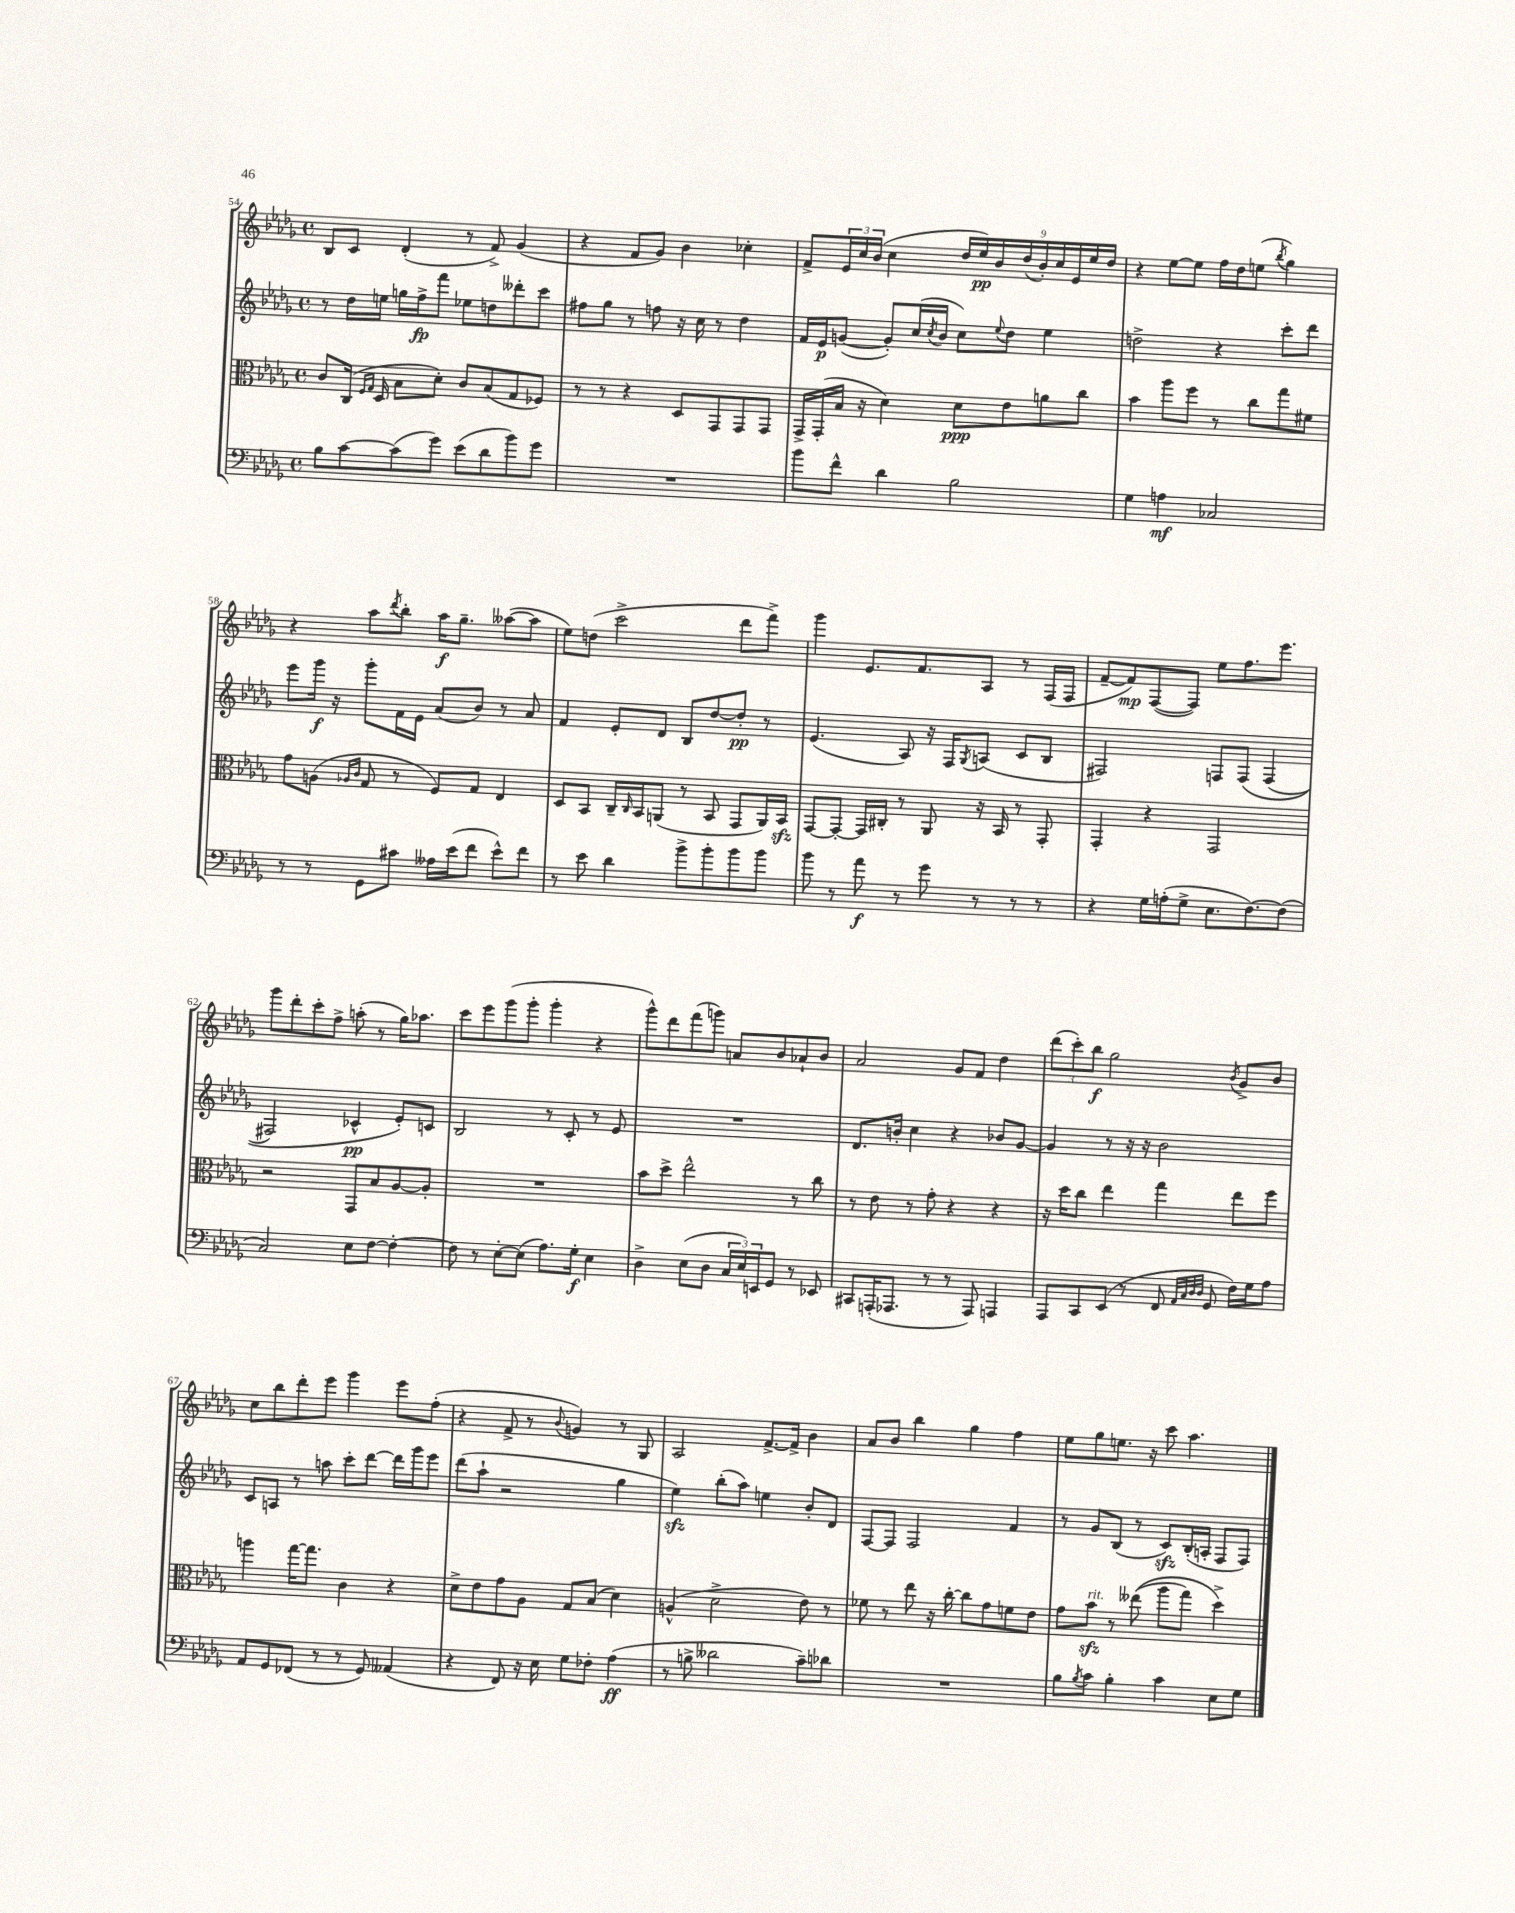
<<
\new StaffGroup <<
\new Staff = "s0" {
    \clef treble \key des \major \defaultTimeSignature \time 4/4
    bes8 c'8 des'4-.( r8 f'8->) ges'4( |
    r4 f'8 ges'8) bes'4 ces''4-. |
    f'8-> \tuplet 3/2 { ees'16 c''16 bes'16( } c''4 \tuplet 9/8 { des''16 ees''16\pp) bes'16 des''16( bes'16-.) c''16 ees'16 ees''16 des''16 } |
    r4 ees''8~ ees''8 f''16 des''16 e''8( \acciaccatura { bes''8 } ges''4) |
    r4 aes''8 \acciaccatura { des'''8 } bes''8-. aes''16\f ges''8.-- aeses''8~( aeses''8 |
    ees''8) d''8( c'''2-> des'''8 f'''8->) |
    ges'''4 ees'8. f'8. aes8 r8 f16( f16 |
    f'8~-- f'8\mp) f8~( f8) ees''8 f''8. ees'''8. |
    ges'''8 des'''8-. c'''8-. f''8-> a''8-.( r8 ges''16) aes''8. |
    c'''8 ees'''8 ges'''8( ges'''8-. ges'''4-. r4 |
    ges'''8-^) des'''8 f'''8( g'''8) a'8 bes'8 aes'8-! bes'8 |
    aes'2 ges'8 f'8 des''4 |
    \tuplet 3/2 { des'''8( c'''8-.) bes''8\f } ges''2 \acciaccatura { bes'8 } ges'8-> bes'8 |
    c''8 bes''8 des'''8-. ees'''8 ges'''4 ees'''8 f''8-.( |
    r4 f'8-> r8 \appoggiatura { bes'8 } g'4) r8 ges8 |
    aes2 f'8.~-> f'16-> bes'4 |
    aes'8 bes'8 bes''4 ges''4 f''4 |
    ees''8 ges''8 e''8. r16 c'''8 aes''4. \bar "|." |
}
\new Staff = "s1" {
    \clef treble \key des \major \defaultTimeSignature \time 4/4
    r8 des''16 e''16 g''16 f''16->\fp f'''8 ees''8 d''8 deses'''8-. c'''8 |
    fis''8 ges''8 r8 f''8 r16 c''16 r8 des''4 |
    f'16 ees'16\p g'8~( g'8-.) c''16( \acciaccatura { c''8 } bes'16 c''8) \appoggiatura { ees''8 } des''8 ees''4 |
    d''2-> r4 c'''8-. des'''8 |
    ees'''8 ges'''16\f r16 ges'''8-. f'16 ees'16 aes'8( bes'8) r8 aes'8 |
    f'4 ees'8-. des'8 bes8 des''8~ des''8-.\pp r8 |
    ees'4.( aes8) r16 f16 \acciaccatura { ges8 } a8( c'8 bes8 |
    fis2) f8 f8\( f4( |
    fis2) ces'4-^\pp ees'8-.\) c'8 |
    bes2 r8 c'8-. r8 ees'8 |
    R1 |
    des'8. b'16-. c''4 r4 bes'8 ges'8~ |
    ges'4 r8 r16 r16 bes'2 |
    c'8 a8 r8 a''8 c'''8-. des'''8~ des'''16 ges'''16 ees'''8 |
    des'''8( aes''8-! r2 ges''4 |
    ees''4\sfz) bes''8-.( aes''8) e''4 bes'8-. des'8 |
    f8~ f8 f2 f'4 |
    r8 ges'8 bes8( r8 c'8\sfz) bes16-.( a16-. f8 f8) \bar "|." |
}
\new Staff = "s2" {
    \clef alto \key des \major \defaultTimeSignature \time 4/4
    c'8 c16( \grace { f16 ges16 } des16 bes8 des'8-.) c'8 bes8( ges8 fes8) |
    r8 r8 r4 des8 ges,8 ges,8 ges,8 |
    ges,16-> ges,16-.( bes16 r16 des'4) des'8\ppp ees'8 a'8 c''8 |
    bes'4 aes''8 f''8 r8 c''8 ges''8 fis'8 |
    ges'8 a8( \grace { aes16 c'16 } ges8 r8 f8) ges8 ees4 |
    des8 bes,8 c16-- \grace { c16 } bes,16 a,8( r8 bes,8 ges,8 a,16) bes,16\sfz |
    ges,8~ ges,8~-. ges,16 cis16-. r8 aes,8 r16 bes,16 r8 ges,8-. |
    ges,4-. r4 ges,2 |
    r2 ges,8 bes8 aes8~ aes8-. |
    R1 |
    bes'8 des''8-> ees''2-^ r8 c''8 |
    r8 ees'8 r8 ges'8-. r4 r4 |
    r16 des''16 c''8 ees''4 ges''4 ees''8 f''8 |
    a''4 ges''16~ ges''8. c'4 r4 |
    des'8-> ees'8 ges'8 aes8 ges8 bes8( des'4) |
    a4-^( des'2-> ees'8) r8 |
    fes'8 r8 ees''8 r16 c''16~-. c''8 ges'8 f'8 ees'8 |
    ges'8 bes'8\sfz^\markup { \italic "rit." } r8 eeses''8(\( aes''8 ges''8) des''4->\) \bar "|." |
}
\new Staff = "s3" {
    \clef bass \key des \major \defaultTimeSignature \time 4/4
    bes8 c'8~ c'8( ges'8) ees'8( des'8 bes'8) ges'8 |
    R1 |
    bes'8 f'8-^ des'4 bes2 |
    ges4 a4\mf ces2 |
    r8 r8 ges,8 cis'8 aeses16 ees'16( f'8 ees'8-^) f'8 |
    r8 ees'8 des'4 bes'8-> bes'8-. bes'8 bes'8 |
    bes'8 r8 aes'8\f r8 ges'8 r8 r8 r8 |
    r4 ges16 a16-.( ges8-> ees8. f8.~) f8( |
    c2) ees8 f8~ f4~-. |
    f8 r8 ees8~-. ees8( aes8.) ges16-.\f ees4 |
    des4-> ees8( des8 \tuplet 3/2 { c16 ees16) e,16 } ges,8 r8 ees,8 |
    cis,8 a,,16-.( aes,,8. r8 r8 aes,,8) a,,4 |
    aes,,8 c,8 ees,8( r8 f,8 \grace { aes,32 c32 des32 des32 } ges,8 f16) ges16 aes8 |
    aes,8 ges,8 fes,8( r8 r8 ges,8) aeses,4( |
    r4 f,8) r16 ees16 ges8 fes8-. aes4\ff( |
    r8 b8-> deses'2 c'8--) des'8 |
    R1 |
    bes8 \acciaccatura { bes8 } c'8 bes4-. c'4 ees8 ges8 \bar "|." |
}
>>
>>
\layout { \context { \Score currentBarNumber = #54 } }
